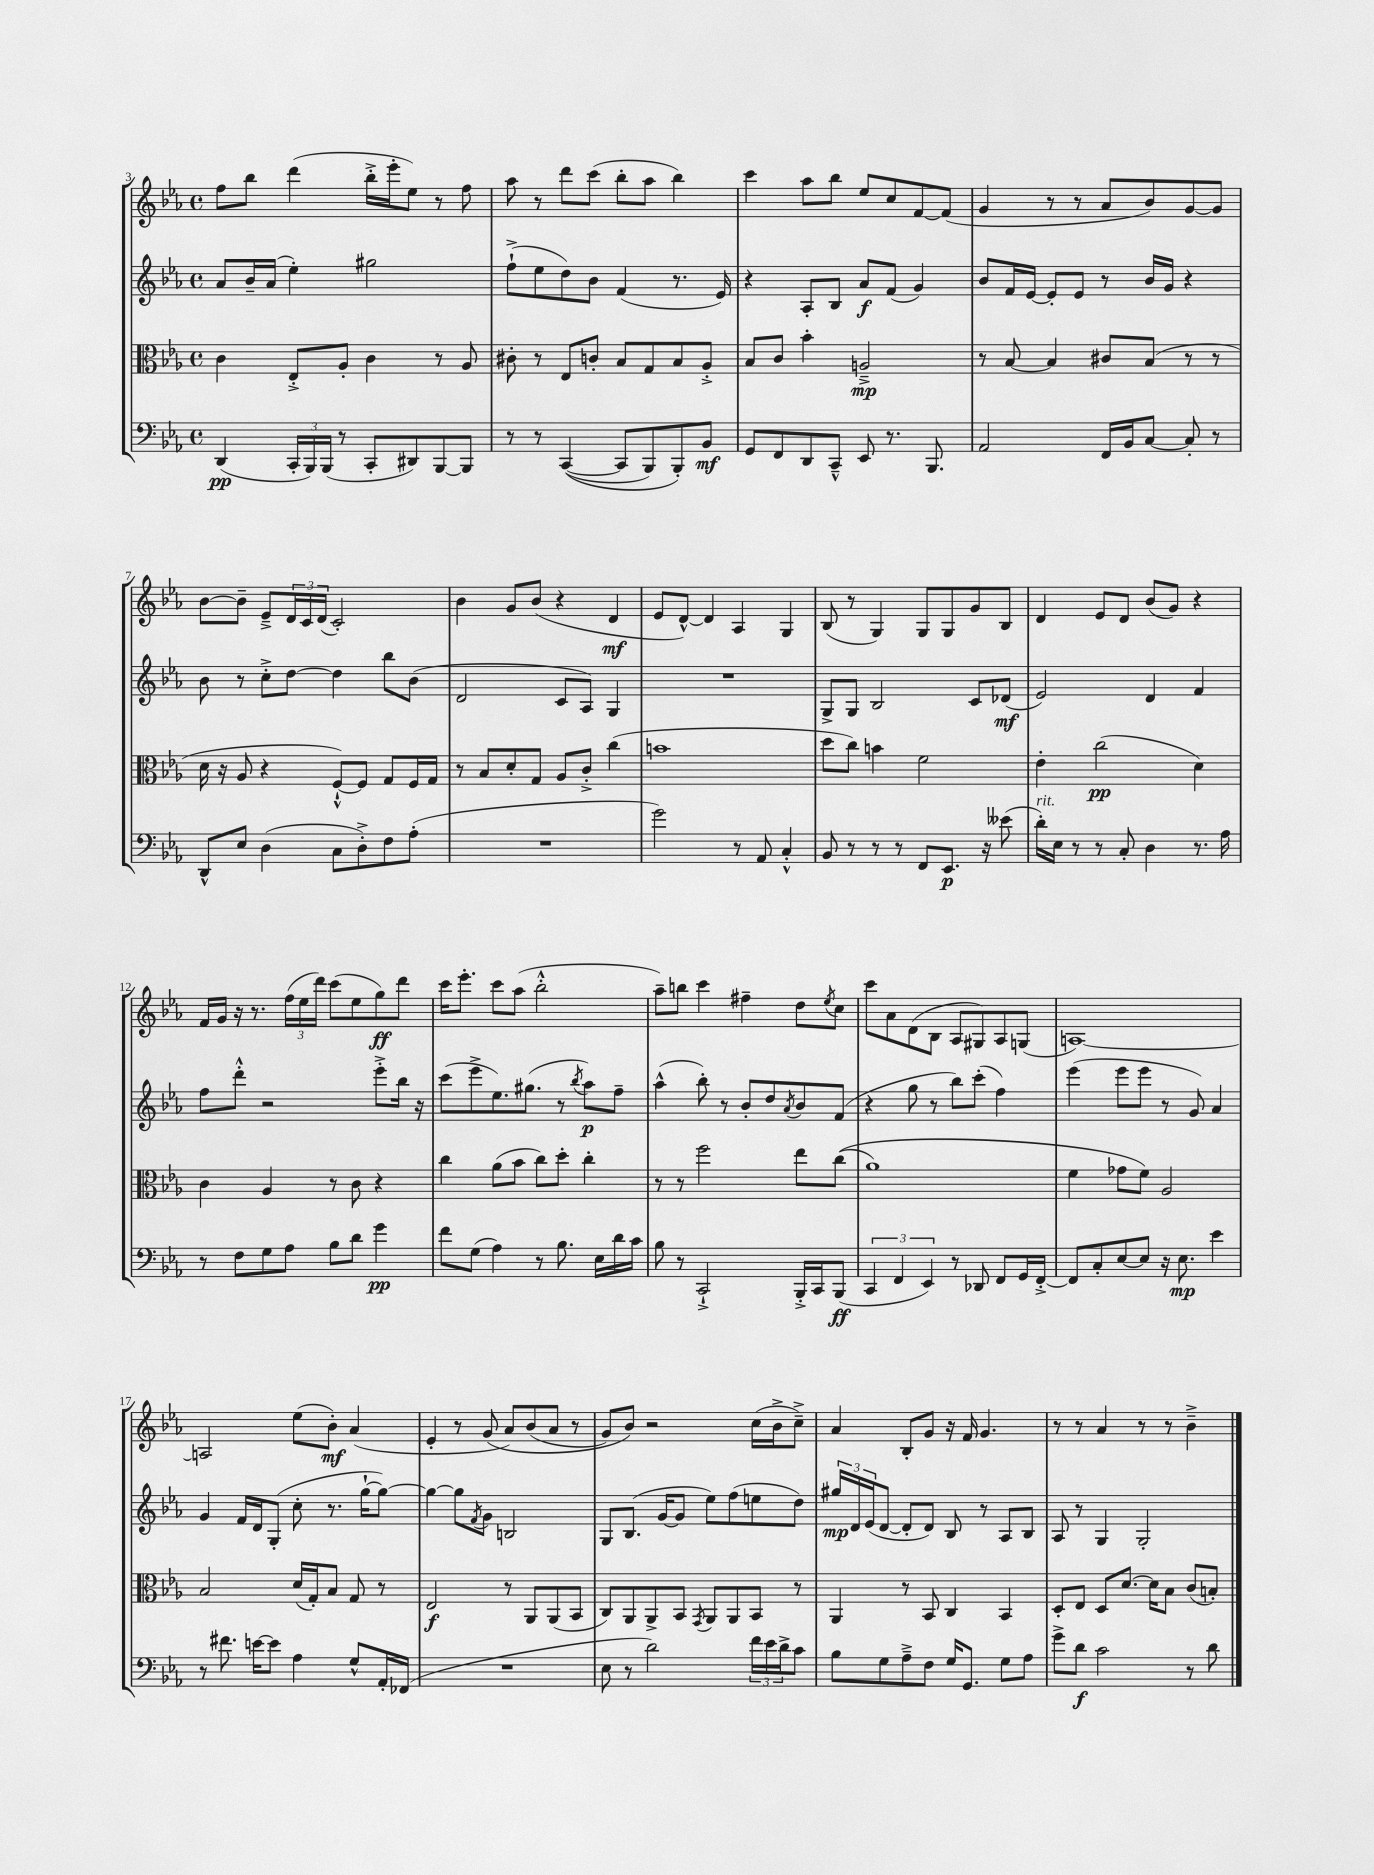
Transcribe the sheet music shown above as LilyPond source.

<<
\new StaffGroup <<
\new Staff = "s0" {
    \clef treble \key ees \major \defaultTimeSignature \time 4/4
    f''8 bes''8 d'''4( bes''16-.-> ees'''16-. ees''8) r8 f''8 |
    aes''8 r8 d'''8 c'''8( bes''8-. aes''8 bes''4) |
    c'''4 aes''8 bes''8 ees''8 c''8 f'8~ f'8( |
    g'4 r8 r8 aes'8 bes'8) g'8~ g'8 |
    bes'8~ bes'8-- ees'8---> \tuplet 3/2 { d'16 c'16 d'16( } c'2-.) |
    bes'4 g'8 bes'8( r4 d'4\mf |
    ees'8 d'8~-^) d'4 aes4 g4 |
    bes8( r8 g4) g8 g8 g'8 bes8 |
    d'4 ees'8 d'8 bes'8( g'8) r4 |
    f'16 g'16 r16 r8. \tuplet 3/2 { f''16( ees''16 d'''16) } c'''8( ees''8 g''8\ff) d'''8 |
    c'''16 ees'''8.-. c'''8 aes''8( bes''2-.-^ |
    aes''8--) b''8 c'''4 fis''4-- d''8 \acciaccatura { ees''8 } c''8 |
    c'''8 aes'8 d'8( bes8 aes8 gis8) aes8 g8( |
    a1~) |
    a2 ees''8( bes'8-.\mf) aes'4( |
    ees'4-. r8 g'8\( aes'8) bes'8( aes'8 r8 |
    g'8) bes'8\) r2 c''16( bes'16-> c''8--->) |
    aes'4 bes8-. g'8 r16 f'16 g'4. |
    r8 r8 aes'4 r8 r8 bes'4---> \bar "|." |
}
\new Staff = "s1" {
    \clef treble \key ees \major \defaultTimeSignature \time 4/4
    aes'8 bes'16-- aes'16( ees''4-.) gis''2 |
    f''8-!->( ees''8 d''8) bes'8 f'4( r8. ees'16) |
    r4 aes8-. bes8 aes'8\f f'8( g'4) |
    bes'8 f'16 ees'16~ ees'8-. ees'8 r8 bes'16 g'16 r4 |
    bes'8 r8 c''8-.-> d''8~ d''4 bes''8 bes'8( |
    d'2 c'8 aes8) g4 |
    R1 |
    g8-> g8 bes2 c'8 des'8\mf( |
    ees'2) d'4 f'4 |
    f''8 d'''8-.-^ r2 ees'''8-.-> bes''16 r16 |
    c'''8( ees'''8-> ees''8.) gis''8.( r8 \acciaccatura { bes''8 } aes''8\p) f''8-- |
    aes''4-^( bes''8-.) r8 bes'8-. d''8 \acciaccatura { aes'8 } bes'8 f'8( |
    r4 g''8 r8 bes''8) c'''8-.( f''4) |
    ees'''4( ees'''8 ees'''8 r8 g'8) aes'4 |
    g'4 f'16 d'16 g8-.( c''8-. r8. g''16~-! g''8~) |
    g''4~ g''8 \acciaccatura { f'8 } g'8 b2 |
    g8 bes8.( g'16~ g'8 ees''8) f''8( e''8 d''8) |
    \tuplet 3/2 { gis''16\mp d'16 ees'16( } d'8~ d'8-. d'8) bes8 r8 aes8 bes8 |
    aes8 r8 g4 g2-. \bar "|." |
}
\new Staff = "s2" {
    \clef alto \key ees \major \defaultTimeSignature \time 4/4
    c'4 ees8-.-> aes8-. c'4 r8 aes8 |
    cis'8-. r8 ees8 c'8-. bes8 g8 bes8 aes8-.-> |
    bes8 c'8 bes'4-. a2--->\mp |
    r8 bes8~ bes4 cis'8 bes8( r8 r8 |
    d'16 r16 aes8 r4 f8~-!-^) f8 g8 f16 g16 |
    r8 bes8 d'8-. g8 aes8 c'8-.-> c''4( |
    b'1 |
    d''8 c''8) b'4 f'2 |
    ees'4-. c''2\pp( d'4) |
    c'4 aes4 r8 c'8 r4 |
    c''4 aes'8( bes'8 c''8) d''8-. c''4-. |
    r8 r8 f''2 ees''8 c''8(\( |
    aes'1) |
    f'4 ges'8 f'8\) aes2 |
    bes2 d'16( g16-.) bes8 g8 r8 |
    ees2\f r8 aes,8 aes,8( bes,8 |
    c8) aes,8 aes,8-> bes,8 \acciaccatura { g,8 } aes,8 aes,8 bes,8 r8 |
    aes,4 r8 bes,8 c4 bes,4 |
    d8-. ees8 d8 d'8.~ d'16 bes8 c'8( b8-.) \bar "|." |
}
\new Staff = "s3" {
    \clef bass \key ees \major \defaultTimeSignature \time 4/4
    d,4\pp( \tuplet 3/2 { c,16-. bes,,16) bes,,16( } r8 c,8-. dis,8) bes,,8~ bes,,8 |
    r8 r8 c,4~(\( c,8 bes,,8) bes,,8-.\) bes,8\mf |
    g,8 f,8 d,8 c,8---^ ees,8 r8. bes,,8. |
    aes,2 f,16 bes,16 c8~ c8-. r8 |
    d,8-^ ees8 d4( c8 d8-.->) f8 aes8-.( |
    R1 |
    g'2) r8 aes,8 c4-.-^ |
    bes,8 r8 r8 r8 f,8 ees,8.\p r16 eeses'8( |
    d'16-.^\markup { \italic "rit." }) ees16 r8 r8 c8-. d4 r8. aes16 |
    r8 f8 g8 aes8 bes8 d'8 g'4\pp |
    f'8 g8( aes4) r8 bes8. ees16 d'16 c'16 |
    bes8 r8 c,2-!-> bes,,16-.-> c,16 bes,,8\ff( |
    \tuplet 3/2 { c,4 f,4 ees,4) } r8 des,8 f,8 g,16 f,16~-.-> |
    f,8 c8-. ees8~ ees8 r16 ees8.\mp ees'4 |
    r8 fis'8. e'16~ e'8 aes4 g8-^ aes,16-. fes,16( |
    R1 |
    ees8 r8 d'2) \tuplet 3/2 { f'16 ees'16 d'16-> } c'8 |
    bes8 g8 aes8---> f8 g16 g,8. g8 aes8 |
    g'8-> d'8\f c'2 r8 d'8 \bar "|." |
}
>>
>>
\layout { \context { \Score currentBarNumber = #3 } }
